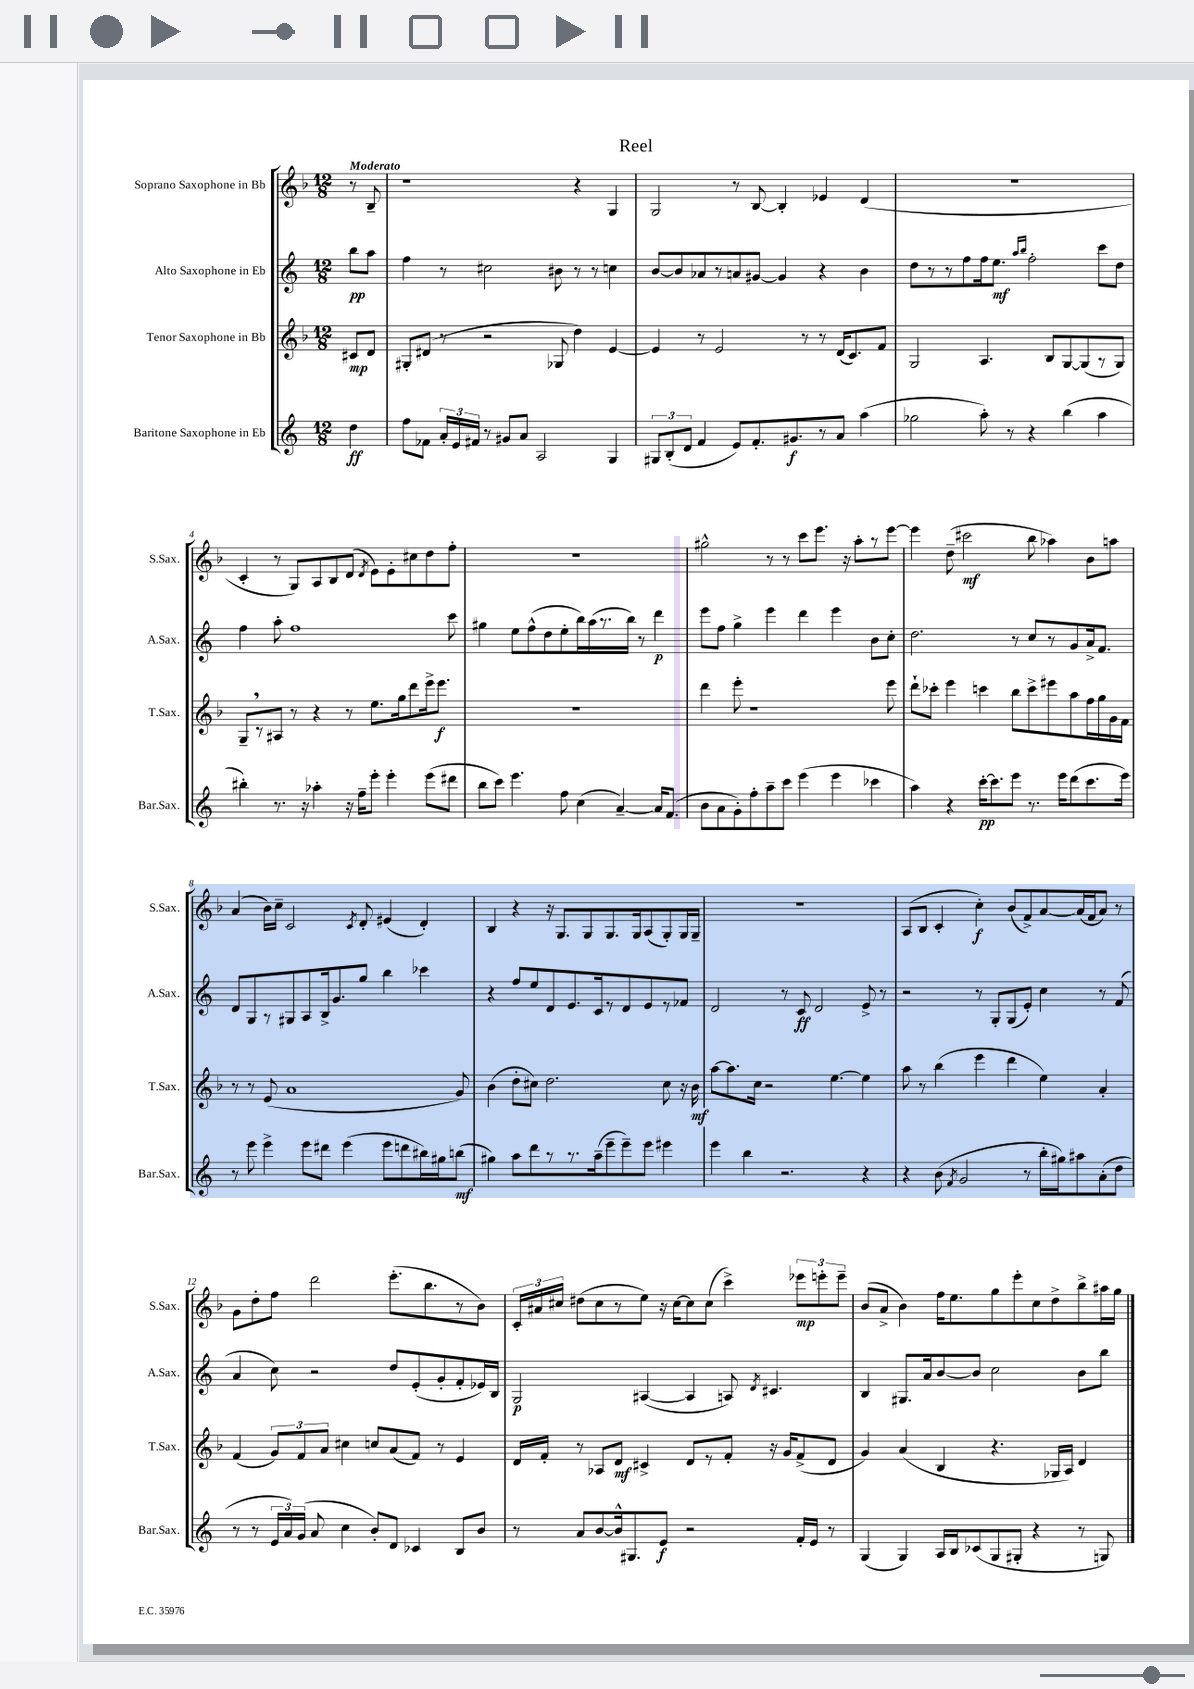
\header { title = "Reel" }
<<
\new StaffGroup <<
\new Staff = "s0" \with { instrumentName = "Soprano Saxophone in Bb" shortInstrumentName = "S.Sax." } {
    \clef treble \key f \major \numericTimeSignature \time 12/8 \partial 4 \tempo "Moderato"
    \autoBeamOff r8 bes8-- |
    r1 r4 g4 |
    g2 r8 bes8~ bes4-. ees'4 d'4( |
    R1. |
    c'4-. r8 g8[) a8 bes8 d'8]( \acciaccatura { d'8 } e'8[) e'8-. cis''8 d''8 f''8]-. |
    R1. |
    gis''2-^ r8 r8 c'''8[ e'''8.] r16 a''8[-. r8 e'''8]~ |
    e'''4 d''8--( cis'''2\mf bes''8 aes''4) bes'8[ a''8] |
    a'4( bes'16[) c''16]-- c'2 \acciaccatura { c'8 } d'8-. eis'4( d'4-.) |
    bes4 r4 r16 g8.[ g8 g8. g16 a8( g8-.) g16 g16]-- |
    R1. |
    a8[( bes8] c'4-. c''4-.\f) bes'8[( f'8->) a'8~ a'16( f'16 a'8]) r8 |
    g'8[ d''8-. f''8] d'''2 e'''8.[-.( bes''8. r8 bes'8]) |
    \tuplet 3/2 { c'16[-. ais'16 cis''16] } dis''8[( cis''8 r8 e''8]) r16 cis''16[~ cis''8 cis''8]( c'''4->) \tuplet 3/2 { ees'''8[\mp e'''8-. e'''8]-- } |
    bes'8[( a'8]-> bes'4) f''16[ e''8. g''8 e'''8-. c''8 d''8-> bes''8-> ais''16 g''16] \bar "|." |
}
\new Staff = "s1" \with { instrumentName = "Alto Saxophone in Eb" shortInstrumentName = "A.Sax." } {
    \clef treble \key c \major \numericTimeSignature \time 12/8 \partial 4
    \autoBeamOff b''8[\pp a''8] |
    f''4 r8 cis''2 bis'8 r8 r8 c''4 |
    b'8[~ b'8 aes'8 r8 a'8 gis'8]~ gis'4 r4 b'4 |
    d''8[ r8 r8 f''8 f''16 e''8.]\mf \grace { a''16[ b''16] } f''2-. c'''8[ d''8] |
    f''4 a''8-. f''1 c'''8 |
    gis''4 e''8[ f''8-^( d''8 e''8-. b''16) a''16( r8. b''16]) r8 d'''4\p |
    e'''8[ f''8] g''4-> e'''4 d'''4 e'''4 b'8[ c''8]-. |
    d''2. r8 c''8[ r8 g'8 a'16-> f'8.] |
    d'8[ g8 r8 gis8 a8 b16-> g'8. g''8] b''4 ces'''4 |
    r4 f''8[ e''8 d'8 e'8. c'16 r8 d'8 e'8 r8 fes'8] |
    d'2 r8 c'8\ff d'2 e'8-> r8 |
    r2 r8 g8[-. g8( e'8]-.) c''4 r8 f'8( |
    a'4 c''8) r2 d''8[ e'8-.( g'8-. f'8-. ees'16) b16] |
    g2\p ais4~( ais4 a8) \acciaccatura { d'8 } cis'4. |
    b4 gis8.[ a'16 b'8~ b'8] c''2 b'8[ b''8] \bar "|." |
}
\new Staff = "s2" \with { instrumentName = "Tenor Saxophone in Bb" shortInstrumentName = "T.Sax." } {
    \clef treble \key f \major \numericTimeSignature \time 12/8 \partial 4
    \autoBeamOff cis'8[\mp d'8] |
    gis8[-. dis'8]( r8 r2 ges8 d''4) e'4~ |
    e'4 r8 e'2 r8 r8 d'16[( c'8.) f'8] |
    g2 a4. bes8[ g8~ g8( r8 g8]) |
    g8[-- \breathe r8 ais8] r8 r4 r8 e''8.[ g''16 d'''8 e'''16-> e'''8.]\f |
    R1. |
    d'''4 e'''8-. r1 e'''8 |
    d'''8[-! ces'''8]-. e'''4 c'''4 bes''8[ c'''8-> eis'''8 a''8 f''16 g''16 g'16 f'16] |
    r8 r8 e'8( a'1 g'8) |
    bes'4( d''8[-. cis''8]) d''2. cis''8 r16 bes'16\mf |
    a''8[~ a''8. c''16] r2 e''4.~ e''4 |
    a''8 r8 bes''4( e'''4 d'''4 e''4) a'4-. |
    f'4( \tuplet 3/2 { g'8[) f'8 a'8] } cis''4 c''8[ a'8( f'8]) r8 e'4 |
    d'16[ f'16]-. r8 aes8[ d'8]\mf cis'4-> d'8[ r8 f'8]-. r16 g'16[ f'8->( d'8] |
    g'4) a'4( bes4 r4. ges16[ a16]) d'4 \bar "|." |
}
\new Staff = "s3" \with { instrumentName = "Baritone Saxophone in Eb" shortInstrumentName = "Bar.Sax." } {
    \clef treble \key c \major \numericTimeSignature \time 12/8 \partial 4
    \autoBeamOff d''4\ff |
    f''8[ fes'8] \tuplet 3/2 { a'16[-. e'16 fis'16] } r8 gis'8[ a'8] a2 g4 |
    \tuplet 3/2 { gis8[ b8-.( d'8] } f'4 e'8[) f'8.-. gis'8.\f r8 a'8] a''4( |
    ges''2 a''8-.) r8 r4 b''4( a''4 |
    bis''4-.) r8. r16 aes''4-. r16 f''16[-- e'''8]-. e'''4-. e'''8[( dis'''8] |
    b''8[ c'''8]) e'''4. f''8 c''4( a'4~--) a'16[ f'8.]( |
    b'8[ a'8 g'8-.) f''8-. a''8-- c'''8] e'''4( e'''4 ces'''4 |
    a''4) r4 c'''16[~-.\pp c'''8. e'''8] r8. e'''16[ d'''8( c'''8. e'''16]) |
    r8 e'''8 e'''4-> e'''8[ dis'''8] e'''4( e'''8[ d'''8 bis''16) gis''16 b''8]\mf( |
    gis''4) a''8[ d'''8 r8 r8. a''16--( e'''8-- e'''8--) e'''8] eis'''4 |
    e'''4 b''4 r2. r4 |
    r4 b'8( \acciaccatura { f'8 } g'2 r8 b''16[-. gis''16) ais''8 a'8-.( d''8] |
    r8 r8 \tuplet 3/2 { e'16[ a'16) g'16]( } a'8 c''4 b'8[-.) d'8] ces'4 b8[ b'8] |
    r8 a'8[ b'8~ b'16-^ gis8. e'8]\f r2 f'16[-. e'16] r8 |
    g4( g4) a16[ b16 ces'8( g8 gis8]-. r4 r8 g8) \bar "|." |
}
>>
>>
